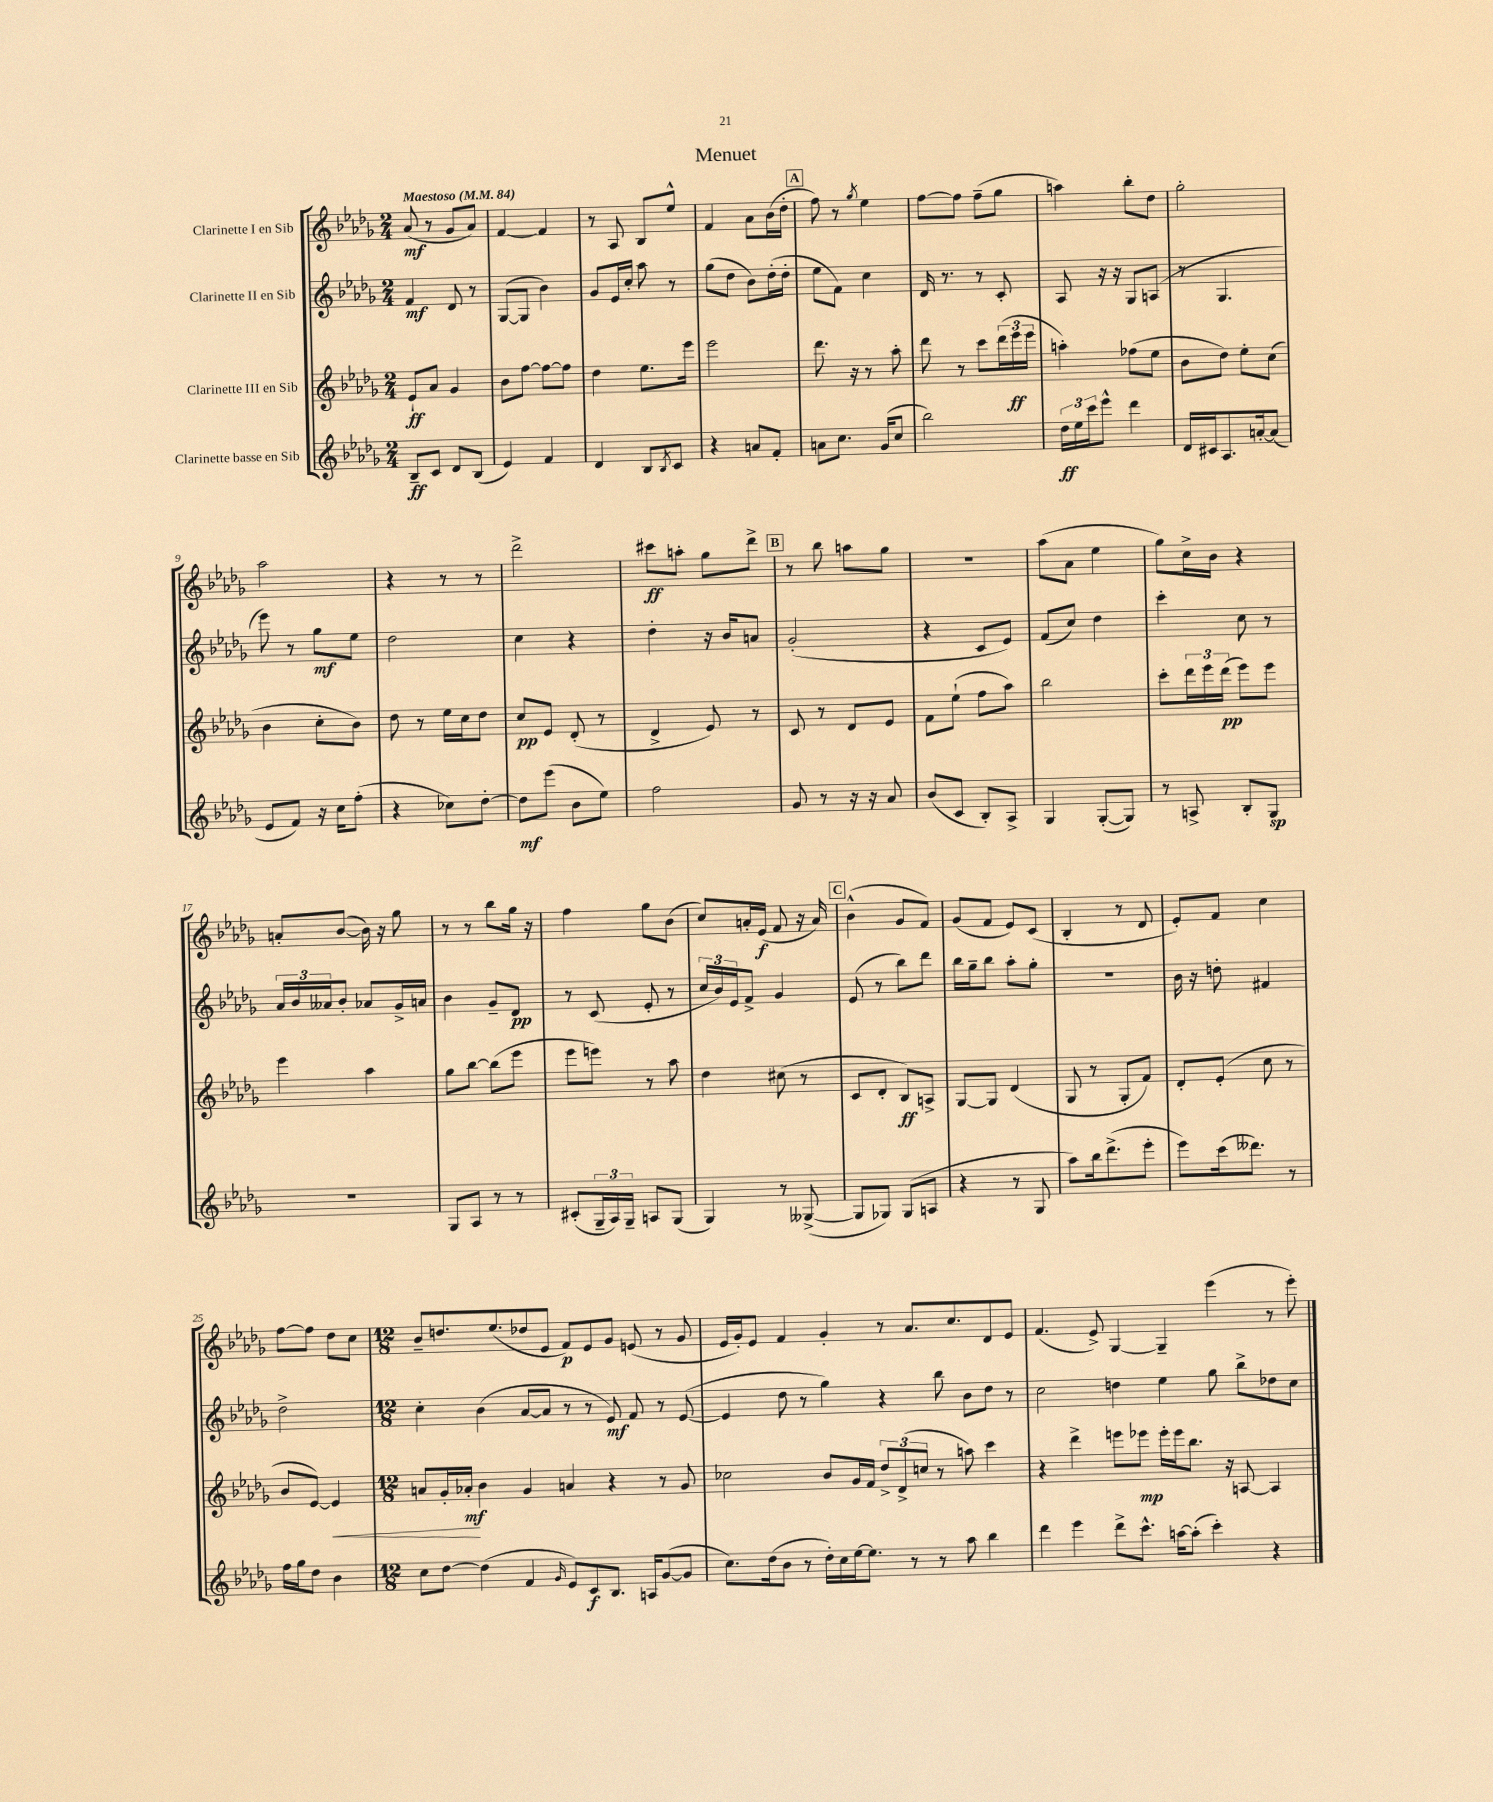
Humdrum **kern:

**kern	**kern	**kern	**kern
*staff4	*staff3	*staff2	*staff1
*clefG2	*clefG2	*clefG2	*clefG2
*k[b-e-a-d-g-]	*k[b-e-a-d-g-]	*k[b-e-a-d-g-]	*k[b-e-a-d-g-]
*M2/4	*M2/4	*M2/4	*M2/4
*MM84	*MM84	*MM84	*MM84
8B-~/L	8e-`/L	4f/	(8a-/
8c/J	8a-/J	.	8r
8d-/L	4g-/	8d-/	8g-/L
(8B-/J	.	8r	8a-/J)
=	=	=	=
4e-/)	8b-\L	([8G-/L	[4f/
.	[8ff\J	8G-/]J	.
4f/	8ff\_L	4b-\)	4f/]
.	8ff\]J	.	.
=	=	=	=
4d-/	4dd-\	8g-/L	8r
.	.	16e-/L	8A-/
.	.	16cc'/JJ	.
8B-/L	8.ee-\L	8aa-\	8B-/L
8qB-/	.	.	.
8c/J	.	8r	8ee-^^/J
.	16eee-\Jk	.	.
=	=	=	=
4r	2eee-\	(8gg-\L	4f/
.	.	8dd-\J	.
8a/L	.	8b-\L)	8a-\L
8f'/J	.	(16dd-'\L	(16b-\L
.	.	16dd-'\JJ	16dd-'\JJ
=	=	=	=
8a\L	8.ddd-\	8ee-\L	8ff\)
8.cc\J	.	8f\J)	8r
.	16r	.	.
.	.	.	8qgg-/
.	8r	4cc\	4ee-\
(16g-/LK	.	.	.
8cc/J	8aa-'\	.	.
=	=	=	=
2bb-\)	8ddd-\	16d-/	[8ff\L
.	.	8.r	.
.	8r	.	8ff\]J
.	8ccc\L	8r	(8ff~\L
.	(24ddd-\L	8c'/	8gg-\J
.	24eee-\	.	.
.	24eee-\JJ	.	.
=	=	=	=
24dd-\LL	4aa'\)	8A-/	4aa\)
24ee-\	.	.	.
24ccc\J	.	.	.
8eee-^^\J	.	16r	.
.	.	16r	.
4ddd-\	(8ff-\L	8G-/L	8bb-'\L
.	8ee-\J	(8A/J	8dd-\J
=	=	=	=
16d-/LL	8b-\L	8r	2gg-'\
16c#/J	.	.	.
8.A-/	8dd-\J)	4.G-/	.
.	8ee-'\L	.	.
[16a'/k	.	.	.
(8a/]J	(8cc\J	.	.
=	=	=	=
8e-/L	4b-\	8eee-\)	2aa-\
8f/J)	.	8r	.
16r	8cc'\L	8gg-\L	.
16cc\LK	.	.	.
(8ff'\J	8b-\J)	8ee-\J	.
=	=	=	=
4r	8dd-\	2dd-\	4r
.	8r	.	.
8cc-\L)	16ee-\LL	.	8r
.	16cc\J	.	.
[8dd-'\J	8dd-\J	.	8r
=	=	=	=
8dd-\]L	8cc/L	4cc\	2ddd-^\
(8eee-\J	8e-/J	.	.
8b-\L	(8d-'/	4r	.
8ee-\J)	8r	.	.
=	=	=	=
2ff\	4d-^/	4dd-'\	8ccc#\L
.	.	.	8aa'\J
.	8e-/)	16r	8gg-\L
.	.	16b-/LK	.
.	8r	8a/J	8ddd-^\J
=	=	=	=
8g-/	8c/	(2g-'/	8r
8r	8r	.	8bb-\
16r	8d-/L	.	8aa\L
16r	.	.	.
8a-/	8e-/J	.	8gg-\J
=	=	=	=
(8b-/L	8f\L	4r	2r
8c/J	(8ee-`\J	.	.
8B-'/L)	8ff\L	8c/L	.
8A-^/J	8aa-\J)	8e-/J)	.
=	=	=	=
4G-/	2bb-\	(8f/L	(8aa-\L
.	.	8cc/J)	8a-\J
([8G-'/L	.	4dd-\	4ee-\
8G-/]J)	.	.	.
=	=	=	=
8r	8ccc'\L	4ccc'\	8gg-\L)
8A^/	24ddd-\L	.	16cc^\L
.	24eee-\	.	.
.	.	.	16b-\JJ
.	(24ddd-\JJ	.	.
8B-'/L	8eee-\L)	8cc\	4r
8G-/J	8eee-\J	8r	.
=	=	=	=
2r	4eee-\	24a-/LL	8a'/L
.	.	24b-/	.
.	.	24a--/J	.
.	.	8b-'/J	([8b-/J
.	4aa-\	8a-/L	16b-\])
.	.	.	16r
.	.	16g-^/L	8gg-\
.	.	16a/JJ	.
=	=	=	=
8G-/L	8gg-\L	4b-\	8r
8A-/J	[8bb-\J	.	8r
8r	(8bb-\]L	8g-~/L	8bb-\L
8r	8eee-\J	8d-/J	16gg-\Jk
.	.	.	16r
=	=	=	=
(8c#'/L	8eee-\L	8r	4ff\
24G-~/L	8eee\J)	(8c/	.
24A-/)	.	.	.
24G-~/JJ	.	.	.
8A/L	8r	8e-'/	8gg-\L
(8G-/J	8aa-\	8r	(8b-\J
=	=	=	=
4G-/)	4dd-\	24cc/LL	8cc/L)
.	.	24b-/)	.
.	.	24e-/J	.
.	.	8f^/J	16a'/L
.	.	.	(16e-/JJ
8r	(8cc#\	4g-/	8f/
([8G--^/	8r	.	16r
.	.	.	16a/)
=	=	=	=
8G--/]L	8c/L	(8e-/	(4b-^^\
8G-/J)	8d-'/J	8r	.
(8G-/L	8B-/L)	8bb-\L)	8g-/L
8A/J	8A^/J	8ddd-\J	8f/J)
=	=	=	=
4r	[8G-/L	16bb-\LL	(8g-/L
.	.	16gg-~\J	.
.	8G-/]J	8bb-\J	8f/J
8r	(4d-/	8aa-'\L	8e-/L)
8G-/	.	8gg-'\J	(8c/J
=	=	=	=
8aa-\L)	8G-/	2r	4B-'/
16bb-\k	8r	.	.
(8.ddd-^\	.	.	.
.	8G-'/L	.	8r
8eee-'\J	8f/J)	.	8d-/
=	=	=	=
8eee-\L)	8d-'/L	16b-\	8e-'/L)
.	.	16r	.
(16ccc\k	(8e-'/J	8dd'\	8f/J
8.ddd--\J)	.	.	.
.	8cc\	4f#/	4cc\
8r	8r	.	.
=	=	=	=
16ff\LL	8b-/L	2dd-^\	[8ff\L
16gg-\J	.	.	.
8dd-\J	[8e-/J)	.	8ff\]J
4b-\	4e-/]	.	8dd-\L
.	.	.	8cc\J
=	=	=	=
*M12/8	*M12/8	*M12/8	*M12/8
8cc\L	8a/L	4cc'\	8b-~/L
[8dd-\J	16g-'/L	.	8.dd/
.	16a-'/JJ	.	.
(4dd-\]	4b-\	(4b-\	.
.	.	.	(8.ee-/
4f/	4g-/	[8a-/L	8dd-/
.	.	8a-/]J	8e-/J
16qqg-/	.	.	.
8e-/L)	4a/	8r	8f/L)
8c/	.	8r	8e-/
8.B-/J	4r	8e-/)	8g-/J
.	.	8f/	(8e/
16A/LK	.	.	.
([8g-/	8r	8r	8r
8g-/]J	8g-/	([8e-/	8g-/
=	=	=	=
8.cc\L)	2cc-\	4e-/]	16e-/LL
.	.	.	16g-'/J)
.	.	.	8e-/J
(16dd-\k	.	.	.
8b-\J	.	8dd-\	4f/
8r	.	8r	.
16dd-'\LL)	8b-/L	4gg-\)	4g-'/
16cc\	.	.	.
[16ee-\J	16g-/L	.	.
8.ee-\]J	16f/JJ	.	.
.	12dd-^/L	4r	8r
.	(12d-^/	.	.
8r	.	.	8.a-/L
.	12cc/J	.	.
8r	8r	8bb-\	.
.	.	.	8.cc/
8aa-\	8aa\)	8b-\L	.
4bb-\	4ccc\	8dd-\J	8d-/
.	.	8r	8e-/J
=	=	=	=
4ddd-\	4r	2cc\	(4.f/
4eee-\	4ddd-^\	.	.
.	.	.	8e-^/)
8ddd-^\L	8eee\L	4dd\	[4G-/
8.ccc^^\J	8eee-\J	.	.
.	16eee-'\LL	4ee-\	4G-~/]
[16aa\LK	16eee-\J	.	.
(8aa'\]J	8.bb-\J	.	.
4ccc'\)	.	8gg-\	(4eee-\
.	16r	.	.
.	[8A/	8bb-^\L	.
4r	4A/]	8dd-\	8r
.	.	8cc\J	8eee-'\)
==	==	==	==
*-	*-	*-	*-
